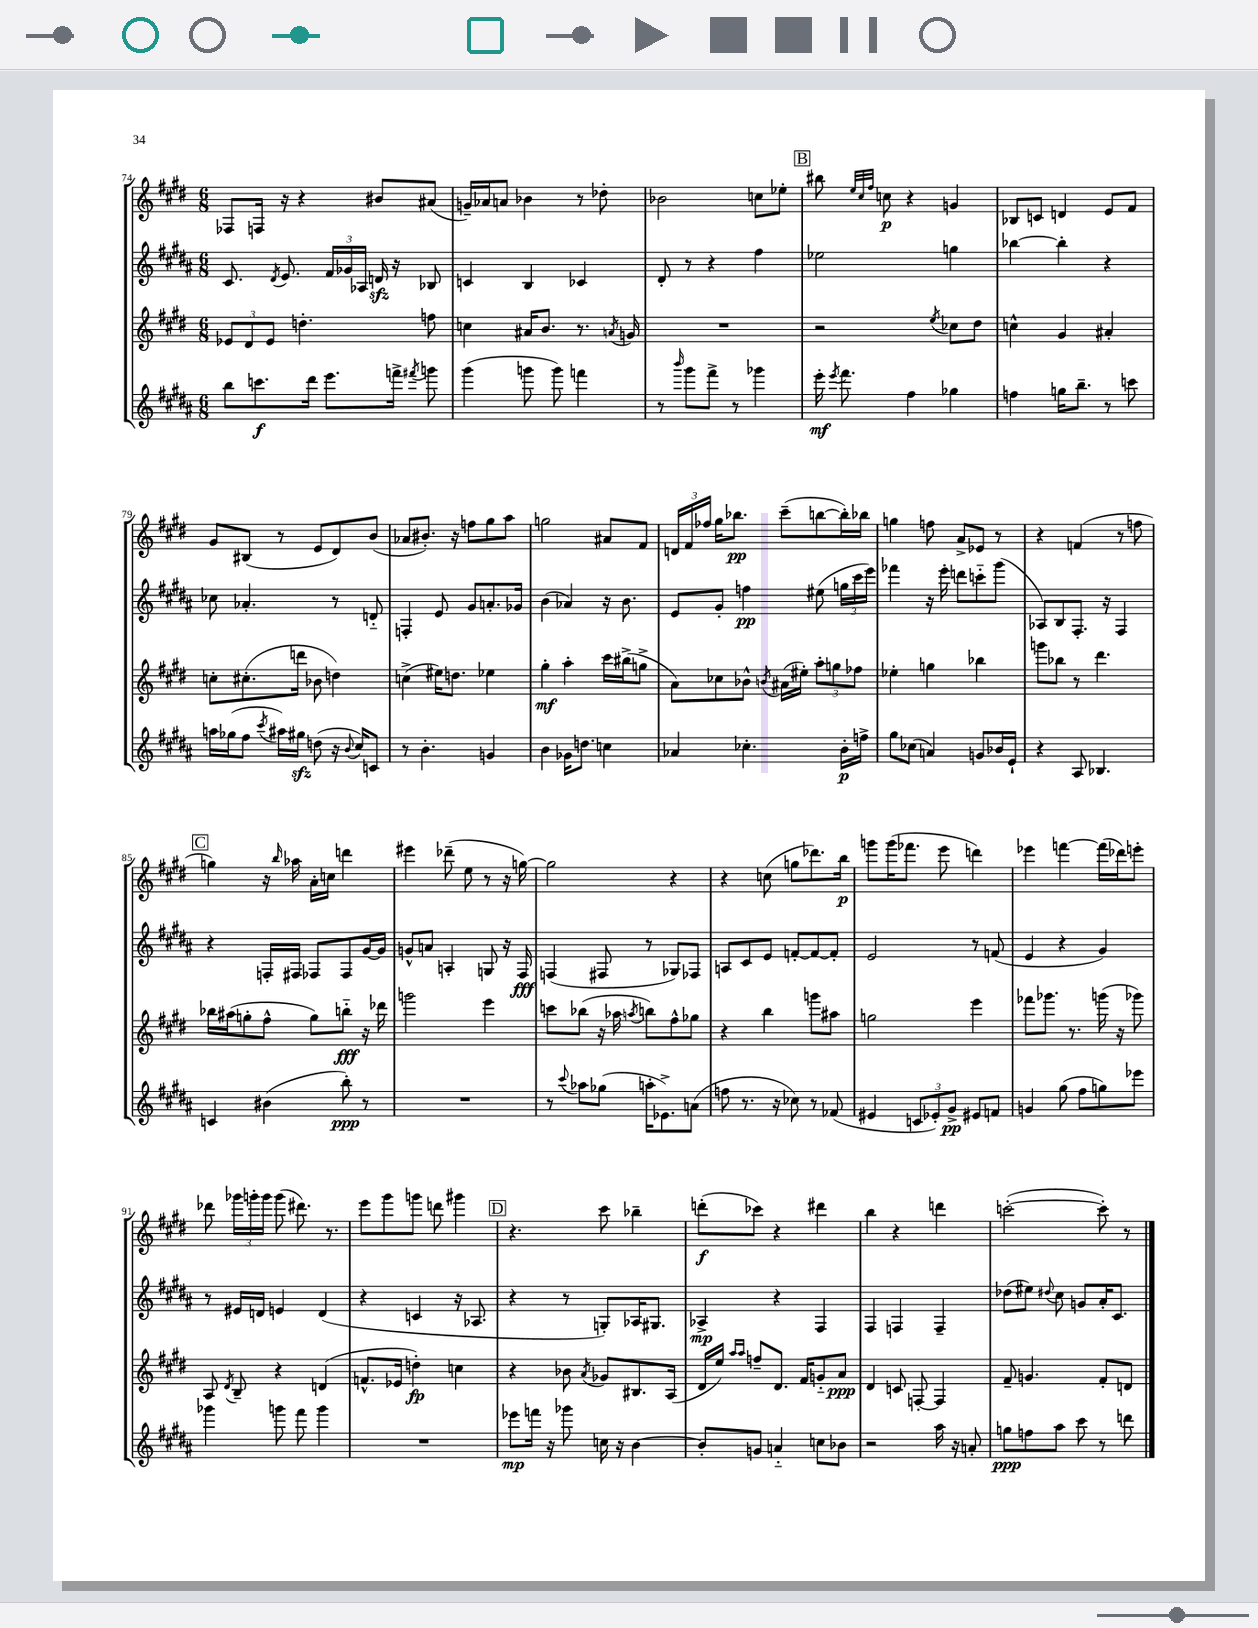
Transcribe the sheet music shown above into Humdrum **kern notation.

**kern	**dynam	**kern	**dynam	**kern	**dynam	**kern	**dynam
*part4	*part4	*part3	*part3	*part2	*part2	*part1	*part1
*staff4	*staff4	*staff3	*staff3	*staff2	*staff2	*staff1	*staff1
*clefG2	*	*clefG2	*	*clefG2	*	*clefG2	*
*k[f#c#g#d#a#]	*	*k[f#c#g#d#]	*	*k[f#c#g#d#a#]	*	*k[f#c#g#d#]	*
*M6/8	*	*M6/8	*	*M6/8	*	*M6/8	*
=74	=74	=74	=74	=74	=74	=74	=74
8bb\L	.	12e-X/L	.	8.c#/	.	8F-X/L	.
.	.	12d#/	.	.	.	.	.
8.cccn\	f	.	.	.	.	16Fn/Jk	.
.	.	12e-/J	.	.	.	.	.
.	.	.	.	8qd#/	.	.	.
.	.	.	.	8.e/	.	16r	.
.	.	4.ddn'\	.	.	.	4r	.
16ddd#\Jk	.	.	.	.	.	.	.
8.eee\L	.	.	.	24f#/LL	.	.	.
.	.	.	.	24g-X/	.	.	.
.	.	.	.	24A-X/JJ	.	.	.
.	.	.	.	16dnzz/	.	8b#X/L	.
16fffn^\Jk	.	.	.	16r	.	.	.
8qfff#X/	.	.	.	.	.	.	.
8gggn\	.	8ffn\	.	8B-X/	.	(8a#X/J	.
=75	=75	=75	=75	=75	=75	=75	=75
(4ggg#\	.	4ccn\	.	4cn/	.	16gn~/LL)	.
.	.	.	.	.	.	16a-X/J	.
.	.	.	.	.	.	8an/J	.
8gggn\	.	16a#X/KL	.	4B/	.	4b-X\	.
.	.	8.b/J	.	.	.	.	.
8ggg\)	.	.	.	.	.	.	.
4fffn\	.	8.r	.	4c-X/	.	8r	.
.	.	.	.	.	.	8dd-X'\	.
.	.	8qan/	.	.	.	.	.
.	.	16gn/	.	.	.	.	.
=76	=76	=76	=76	=76	=76	=76	=76
8r	.	2.r	.	8d#'/	.	2b-X\	.
16qqbbb/	.	.	.	.	.	.	.
8ggg#\L	.	.	.	8r	.	.	.
8fff#^\J	.	.	.	4r	.	.	.
8r	.	.	.	.	.	.	.
4ggg-X\	.	.	.	4ff#\	.	8ccn\L	.
.	.	.	.	.	.	8ee-X'\J	.
!!LO:REH:place=s1:t=B
=77	=77	=77	=77	=77	=77	=77	=77
16eee'\	mf	2r	.	2ee-X\	.	8bb#X\	.
8qeee/	.	.	.	.	.	.	.
8.fff#\	.	.	.	.	.	.	.
.	.	.	.	.	.	32qqee/LLL	.
.	.	.	.	.	.	32qqcc#/	.
.	.	.	.	.	.	32qqff#/JJJ	.
.	.	.	.	.	.	8ccn\	p
4ff#\	.	.	.	.	.	4r	.
.	.	8qee/	.	.	.	.	.
4gg-X\	.	8cc-X\L	.	4ggn\	.	4gn/	.
.	.	8dd#\J	.	.	.	.	.
=78	=78	=78	=78	=78	=78	=78	=78
4ffn\	.	4ccn^^\	.	[4bb-X\	.	8B-X/L	.
.	.	.	.	.	.	8cn/J	.
16ggn\KL	.	4g#/	.	4bb-'\]	.	4dn/	.
8.bb~\J	.	.	.	.	.	.	.
8r	.	4a#X'/	.	4r	.	8e/L	.
8cccn\	.	.	.	.	.	8f#/J	.
!!LO:LB:g=z
=79	=79	=79	=79	=79	=79	=79	=79
16aan\LL	.	8ccn'\L	.	8cc-X\	.	8g#/L	.
(16gg-X\J	.	.	.	.	.	.	.
8ff#\J	.	(8.cc#X'\	.	4.a-X'/	.	(8B#X/J	.
8qccc#/	.	.	.	.	.	.	.
16aa#X\LL)	.	.	.	.	.	8r	.
16gg#Xzz\JJ	.	16dddn\Jk	.	.	.	.	.
(8ddn\	.	8b-X\	.	.	.	8e/L	.
16r	.	4ddn\)	.	8r	.	8d#/)	.
8qqb/	.	.	.	.	.	.	.
16cc#/KL)	.	.	.	.	.	.	.
8cn/J	.	.	.	8dn/	.	(8b/J	.
=80	=80	=80	=80	=80	=80	=80	=80
8r	.	(4ccn^\	.	4Fn'/	.	8a-X/L	.
4.b'\	.	.	.	.	.	8.b#X'/J)	.
.	.	16ee#X\KL)	.	8e/	.	.	.
.	.	8.ddn\J	.	.	.	16r	.
.	.	.	.	8g#/L	.	8ffn\L	.
4gn/	.	4ee-X\	.	8.an'/	.	8gg#\	.
.	.	.	.	.	.	8aa\J	.
.	.	.	.	16g-X/Jk	.	.	.
=81	=81	=81	=81	=81	=81	=81	=81
4b\	.	4gg#'\	mf	(4b\	.	2ggn\	.
16g-X\KL	.	4aa'\	.	4a-X/)	.	.	.
8.ddn\J	.	.	.	.	.	.	.
4ccn\	.	16ccc#\LL	.	16r	.	8a#X/L	.
.	.	(16bb#X^\J	.	8.b\	.	.	.
.	.	8ggn^\J	.	.	.	8f#/J	.
=82	=82	=82	=82	=82	=82	=82	=82
4a-X/	.	8a\L)	.	8e/L	.	24dn/LL	.
.	.	.	.	.	.	24f#/	.
.	.	.	.	.	.	24ff-X/JJ	.
.	.	8cc-X\	.	8g#'/J	.	16gg#\KL	.
.	.	.	.	.	.	8.bb-X\J	pp
4.cc-X'\	.	8b-X^^\J	.	4ffn\	pp	.	.
.	.	8qbn/	.	.	.	.	.
.	.	(16a#X\LL	.	.	.	(8ccc#~\L	.
.	.	16ee#X'\JJ)	.	.	.	.	.
.	.	12aa'\L	.	(8ee#X\	.	[8bbn\	.
.	.	12ggn\	.	.	.	.	.
16b'\LL	p	.	.	24ggn\LL	.	16bb'\L])	.
.	.	12ff-X\J	.	24ccc#\	.	.	.
16ffn^\JJ	.	.	.	.	.	16bb-X\JJ	.
.	.	.	.	24eee\JJ)	.	.	.
=83	=83	=83	=83	=83	=83	=83	=83
8gg#\L	.	4ee-X'\	.	4fff-X\	.	4ggn\	.
(8cc-X\J	.	.	.	.	.	.	.
4an/)	.	4ggn\	.	16r	.	8ffn\	.
.	.	.	.	16eee'\	.	.	.
.	.	.	.	8dddn\L	.	8a^/L	.
8gn/L	.	4bb-X\	.	8cccn\	.	8e-X/J	.
16b-X/L	.	.	.	(8ggg#\J	.	8r	.
16e`/JJ	.	.	.	.	.	.	.
=84	=84	=84	=84	=84	=84	=84	=84
4r	.	8gggn\L	.	8A-X/L)	.	4r	.
.	.	8bb-X\J	.	8B/	.	.	.
8A#/	.	8r	.	8.F#'/J	.	(4fn/	.
4.B-X/	.	4.ddd#\	.	.	.	.	.
.	.	.	.	16r	.	.	.
.	.	.	.	4F#/	.	8r	.
.	.	.	.	.	.	8ffn\	.
!!LO:LB:g=z
!!LO:REH:place=s1:t=C
=85	=85	=85	=85	=85	=85	=85	=85
4cn/	.	16bb-X\LL	.	4r	.	4ggn\)	.
.	.	(16aa#X\J	.	.	.	.	.
.	.	8ggn'\	.	.	.	.	.
(4b#X\	.	8ff#^^\J	.	16Fn'/LL	.	16r	.
.	.	.	.	.	.	16qqbb/	.
.	.	.	.	16F#X/JJ	.	16aa-X\	.
.	.	8gg\L)	.	8F-X/L	.	16a'\LL	.
.	.	.	.	.	.	16ccn\JJ	.
8bb'\)	ppp	8bbn\J	fff	8F-/	.	4dddn\	.
8r	.	16r	.	[16g#/L	.	.	.
.	.	16ddd-X\	.	16g#/JJ]	.	.	.
=86	=86	=86	=86	=86	=86	=86	=86
2.r	.	2gggn\	.	8gn^^/L	.	4eee#X\	.
.	.	.	.	8an/J	.	.	.
.	.	.	.	4An'/	.	(8ddd-X~\	.
.	.	.	.	.	.	8ee\	.
.	.	4eee\	.	8Gn/	.	8r	.
.	.	.	.	16r	.	16r	.
.	.	.	.	16F#/	fff	[16ggn\)	.
=87	=87	=87	=87	=87	=87	=87	=87
8r	.	8cccn\L	.	(4Fn/	.	2gg\]	.
8qqccc#/	.	.	.	.	.	.	.
8aa-X\L	.	(8bb-X\J	.	.	.	.	.
(8gg-X\J	.	16r	.	8F#X/	.	.	.
.	.	16aa-X\	.	.	.	.	.
.	.	8qaan/	.	.	.	.	.
16aan'\KL	.	8bbn\L)	.	8r	.	.	.
8.e-X^\)	.	.	.	.	.	.	.
.	.	8ff#^^\	.	8G-X/L)	.	4r	.
(8an\J	.	8gg-X\J	.	8F-X/J	.	.	.
=88	=88	=88	=88	=88	=88	=88	=88
8ffn\	.	4r	.	8An/L	.	4r	.
8.r	.	.	.	8c#/	.	.	.
.	.	4bb\	.	8e/J	.	(8ccn\	.
16r	.	.	.	.	.	.	.
8cc-X\)	.	.	.	[8fn'/L	.	8ggn\L	.
8r	.	8gggn\L	.	8f/_	.	8.ddd-X\)	.
(8f-X/	.	8aa#X\J	.	8f'/J]	.	.	.
.	.	.	.	.	.	16bb\Jk	p
=89	=89	=89	=89	=89	=89	=89	=89
4e#X/	.	2ggn\	.	2e/	.	8gggn\L	.
.	.	.	.	.	.	(16ggg\K	.
.	.	.	.	.	.	8.fff-X\J	.
12cn/L	.	.	.	.	.	.	.
12e-X'/)	.	.	.	.	.	.	.
.	.	.	.	.	.	8eee\	.
12g#^/J	pp	.	.	.	.	.	.
8e#X/L	.	4eee\	.	8r	.	4dddn\)	.
8fn/J	.	.	.	(8fn/	.	.	.
=90	=90	=90	=90	=90	=90	=90	=90
4gn/	.	8fff-X\L	.	4e/	.	4eee-X\	.
.	.	8.ggg-X\J	.	.	.	.	.
(8gg#\	.	.	.	4r	.	[4fffn\	.
.	.	8.r	.	.	.	.	.
8ff#\L	.	.	.	.	.	.	.
8ggn\)	.	(16gggn\	.	4g#/)	.	(16fff\LL]	.
.	.	16r	.	.	.	16ddd-X\J)	.
8eee-X\J	.	8ggg-X\)	.	.	.	8eeen'\J	.
!!LO:LB:g=z
=91	=91	=91	=91	=91	=91	=91	=91
4ggg-X\	.	8A/	.	8r	.	8ddd-X\	.
.	.	8qd#/	.	.	.	.	.
.	.	8B~/	.	16e#X/LL	.	24ggg-X\LL	.
.	.	.	.	.	.	24gggn'\	.
.	.	.	.	16dn/JJ	.	.	.
.	.	.	.	.	.	24ggg\JJ	.
8gggn\	.	4r	.	4en/	.	(8ggg\	.
8fff#\	.	.	.	.	.	8.ddd#X\)	.
4ggg\	.	(4dn/	.	(4d/	.	.	.
.	.	.	.	.	.	8.r	.
=92	=92	=92	=92	=92	=92	=92	=92
2.r	.	8.fn^^/L	.	4r	.	8eee\L	.
.	.	.	.	.	.	8ggg#\	.
.	.	16e-X/Jk	.	.	.	.	.
.	.	4ddn'\)	fp	4cn/	.	8gggn\J	.
.	.	.	.	.	.	8dddn\	.
.	.	4ccn\	.	16r	.	4ggg#X\	.
.	.	.	.	8.A-X/	.	.	.
!!LO:REH:place=s1:t=D
=93	=93	=93	=93	=93	=93	=93	=93
8eee-X\L	mp	4r	.	4r	.	4.r	.
16fffn\Jk	.	.	.	.	.	.	.
16r	.	.	.	.	.	.	.
8ggg-X\	.	8b-X\	.	8r	.	.	.
.	.	8qa/	.	.	.	.	.
16ccn\	.	8g-X/L	.	8Gn'/L)	.	8ccc#\	.
16r	.	.	.	.	.	.	.
[4b\	.	8.B#X/	.	16A-X/K	.	4bb-X~\	.
.	.	.	.	8.G#X/J	.	.	.
.	.	(16A/Jk	.	.	.	.	.
=94	=94	=94	=94	=94	=94	=94	=94
8b'/L]	.	16d#/LL	.	4A-X^/	mp	(8dddn'\L	f
.	.	16ee/JJ)	.	.	.	.	.
.	.	16qqaa/LL	.	.	.	.	.
.	.	16qqaa/JJ	.	.	.	.	.
8gn/J	.	8ffn~/L	.	.	.	8ccc-X\J)	.
4an/	.	8.d#/J	.	4r	.	4r	.
.	.	16f#/KL	.	.	.	.	.
8ccn\L	.	8gn/	.	4F#/	.	4ddd#X\	.
8b-X\J	.	8a/J	ppp	.	.	.	.
=95	=95	=95	=95	=95	=95	=95	=95
2r	.	4d#/	.	4F#/	.	4bb\	.
.	.	8cn/	.	4Fn/	.	4r	.
.	.	[8Fn'/	.	.	.	.	.
16aa#\	.	4F/]	.	4F~/	.	4dddn\	.
16r	.	.	.	.	.	.	.
8an'/	.	.	.	.	.	.	.
=96	=96	=96	=96	=96	=96	=96	=96
8ggn\L	ppp	8f#~/	.	(8dd-X\L	.	([2cccn'\	.
8ffn\	.	4.gn/	.	8ee#X\J)	.	.	.
.	.	.	.	8qqdd#X/	.	.	.
8aa#\J	.	.	.	8cc#\	.	.	.
8ccc#\	.	.	.	8gn/L	.	.	.
8r	.	8f#'/L	.	16a#'/K	.	8ccc'\])	.
.	.	.	.	8.c#/J	.	.	.
8dddn\	.	8dn/J	.	.	.	8r	.
==	==	==	==	==	==	==	==
*-	*-	*-	*-	*-	*-	*-	*-
